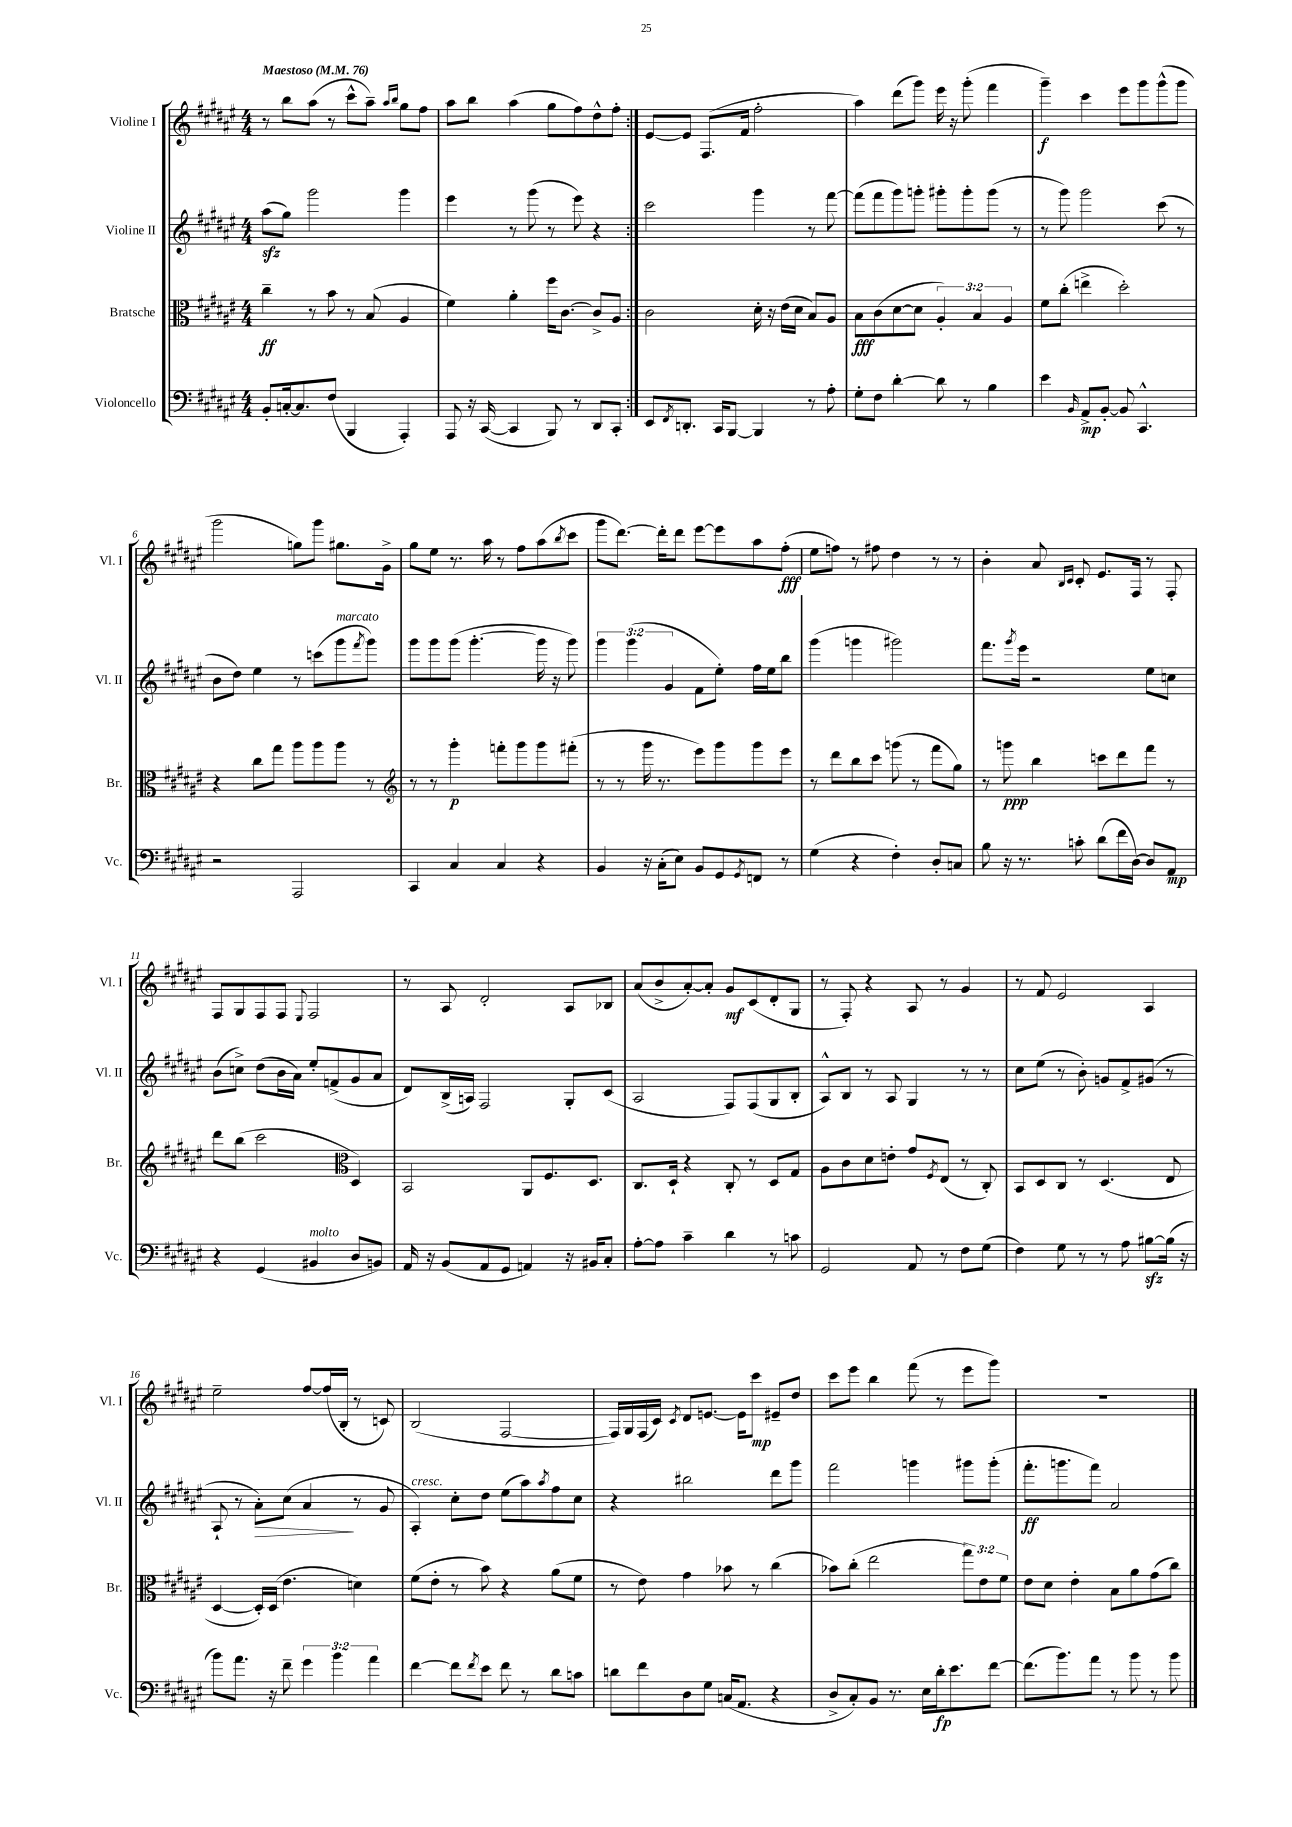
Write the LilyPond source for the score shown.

<<
\new StaffGroup <<
\new Staff = "s0" \with { instrumentName = "Violine I" shortInstrumentName = "Vl. I" } {
    \clef treble \key fis \major \numericTimeSignature \time 4/4 \tempo "Maestoso" 4 = 76
    \repeat volta 2 { r8 b''8 ais''8( r8 cis'''8-^ ais''8--) \grace { ais''16 b''16 } gis''8 fis''8 |
    ais''8 b''8 ais''4( gis''8 fis''8) dis''8-^ fis''8-. | }
    eis'8~ eis'8 fis8.( fis'16 fis''2-. |
    ais''4) dis'''8( gis'''8) eis'''16 r16 gis'''8-.( fis'''4 |
    gis'''4--\f) cis'''4 eis'''8 gis'''8 gis'''8-^( gis'''8 |
    gis'''2 g''8) gis'''8 gis''8. gis'16-> |
    gis''8 eis''8 r8. ais''16 r8 fis''8 ais''8( \acciaccatura { b''8 } cis'''8 |
    gis'''8 dis'''8.~) dis'''16-. dis'''8 eis'''8~ eis'''8 ais''8 fis''8-.\fff( |
    eis''8 f''8) r8 fis''8 dis''4 r8 r8 |
    b'4-. ais'8 \grace { b16 cis'16 } cis'8-. eis'8. fis16 r8 fis8-. |
    fis8 gis8 fis8 fis8 \appoggiatura { eis8 } fis2 |
    r8 ais8 dis'2-. ais8 bes8 |
    ais'8( b'8-> ais'8~-.) ais'8-. gis'8\mf cis'8( dis'8-. gis8 |
    r8 fis8-.) r4 ais8 r8 gis'4 |
    r8 fis'8 eis'2 ais4 |
    eis''2-- fis''8~ fis''16( b16-. r8 c'8) |
    b2( fis2~ |
    fis16) gis16 fis16( cis'16) \acciaccatura { cis'8 } dis'8 e'8.~ e'16 cis'''8\mp eis'8-- dis''8 |
    cis'''8 eis'''8 b''4 fis'''8( r8 eis'''8 gis'''8) |
    R1 \bar "|." |
}
\new Staff = "s1" \with { instrumentName = "Violine II" shortInstrumentName = "Vl. II" } {
    \clef treble \key fis \major \numericTimeSignature \time 4/4 \override Staff.TupletNumber.text = #tuplet-number::calc-fraction-text
    \repeat volta 2 { ais''8\sfz( gis''8) gis'''2 gis'''4 |
    eis'''4 r8 gis'''8( r8 eis'''8) r4 | }
    cis'''2 gis'''4 r8 fis'''8~ |
    fis'''8( fis'''8 gis'''8) g'''8-. gis'''8-. gis'''8-. gis'''8( r8 |
    r8 gis'''8) gis'''2 cis'''8( r8 |
    b'8 dis''8) eis''4 r8 c'''8( gis'''8^\markup { \italic "marcato" } \acciaccatura { fis'''8 } gis'''8) |
    gis'''8 gis'''8 gis'''8( gis'''4.~-. gis'''16 r16 gis'''8) |
    \tuplet 3/2 { gis'''4 gis'''4( gis'4 } fis'8 eis''8-.) fis''16 eis''16 b''8 |
    gis'''4( g'''4 gis'''2) |
    fis'''8. \acciaccatura { gis'''8 } eis'''16 r2 eis''8 c''8 |
    b'8( c''8->) dis''8( b'16 ais'16) eis''8-. f'8->( gis'8 ais'8 |
    dis'8) b16->( a16) fis2 gis8-. cis'8( |
    ais2 fis8) fis8( gis8 b8-. |
    ais8-^) b8 r8 ais8 gis4 r8 r8 |
    cis''8 eis''8( r8 b'8-.) g'8 fis'8-> gis'8( r8 |
    ais8-! r8 ais'8-.\>) cis''8( ais'4\! r8 gis'8 |
    ais4-.^\markup { \italic "cresc." }) cis''8-. dis''8 eis''8( ais''8) \acciaccatura { ais''8 } fis''8 cis''8 |
    r4 bis''2 dis'''8 gis'''8 |
    fis'''2 g'''4 gis'''8 gis'''8-.( |
    fis'''8.-.\ff g'''8. fis'''8) ais'2 \bar "|." |
}
\new Staff = "s2" \with { instrumentName = "Bratsche" shortInstrumentName = "Br." } {
    \clef alto \key fis \major \numericTimeSignature \time 4/4 \override Staff.TupletNumber.text = #tuplet-number::calc-fraction-text
    \repeat volta 2 { cis''4--\ff r8 b'8 r8 b8( ais4 |
    fis'4) ais'4-. fis''16 cis'8.~ cis'8-> ais8 | }
    cis'2 dis'16-. r16 eis'16( dis'16 b8) ais8 |
    b8\fff cis'8( dis'8~ dis'8 \tuplet 3/2 { ais4-.) b4 ais4 } |
    fis'8 cis''8-.( e''4-> dis''2-.) |
    r4 cis''8 gis''8 ais''8 ais''8 ais''8 r8 |
    \clef treble r8 r8 gis'''4-.\p f'''8-. gis'''8 gis'''8 fis'''8-.( |
    r8 r8 gis'''16 r8. eis'''8) gis'''8 gis'''8 eis'''8 |
    r8 dis'''8 b''8 cis'''8 g'''8( r8 fis'''8 gis''8) |
    r8 g'''8\ppp b''4 c'''8 dis'''8 fis'''8 r8 |
    dis'''8 b''8( cis'''2 \clef alto dis4) |
    b,2 ais,8 fis8. dis8. |
    cis8. dis16-! r4 cis8-. r8 dis8 gis8 |
    ais8 cis'8 dis'8 e'8-. gis'8 \acciaccatura { fis8 } eis8( r8 cis8-.) |
    b,8 dis8 cis8 r8 dis4.( eis8 |
    dis4~ dis16-.) dis16( eis'4. d'4) |
    fis'8( eis'8-. r8 b'8) r4 ais'8( fis'8 |
    r8 eis'8) gis'4 bes'8 r8 cis''4( |
    bes'8) cis''8-.( eis''2 \tuplet 3/2 { gis''8) eis'8 fis'8 } |
    eis'8 dis'8 eis'4-. b8 ais'8 gis'8( cis''8) \bar "|." |
}
\new Staff = "s3" \with { instrumentName = "Violoncello" shortInstrumentName = "Vc." } {
    \clef bass \key fis \major \numericTimeSignature \time 4/4 \override Staff.TupletNumber.text = #tuplet-number::calc-fraction-text
    \repeat volta 2 { b,8-. c16~-. c8. fis8( b,,4 ais,,4-.) |
    ais,,8 r16 cis,16~( cis,4 b,,8) r8 dis,8 cis,8-. | }
    eis,8 \acciaccatura { fis,8 } d,8.-. cis,16 b,,8~ b,,4 r8 ais8-. |
    gis8-. fis8 dis'4~-. dis'8 r8 b4 |
    eis'4 \grace { b,16 } ais,8->\mp b,8~-. b,8 cis,4.-^ |
    r2 ais,,2 |
    cis,4 cis4 cis4 r4 |
    b,4 r16 cis16-.( eis8) b,8 gis,8 \acciaccatura { gis,8 } f,8 r8 |
    gis4( r4 fis4-.) dis8-. c8 |
    b8 r16 r8. c'8-. dis'8( fis'16 dis16~) dis8 ais,8\mp |
    r4 gis,4( bis,4^\markup { \italic "molto" } dis8 b,8) |
    ais,16 r16 b,8( ais,8 gis,8 a,4) r16 bis,16 cis8-. |
    ais8~-. ais8 cis'4-- dis'4 r8 c'8 |
    gis,2 ais,8 r8 fis8 gis8( |
    fis4) gis8 r8 r8 ais8 bis8~\sfz bis16( r16 |
    b'8) ais'8. r16 fis'8-- \tuplet 3/2 { gis'4 b'4 ais'4 } |
    fis'4~ fis'8 \acciaccatura { fis'8 } eis'8 fis'8 r8 dis'8 c'8 |
    d'8 fis'8 dis8 gis8 c16( ais,8. r4 |
    dis8-> cis8-.) b,8 r8. eis16 dis'16-.\fp eis'8. fis'8~ |
    fis'8.( b'8.) ais'8 r8 b'8 r8 b'8 \bar "|." |
}
>>
>>
